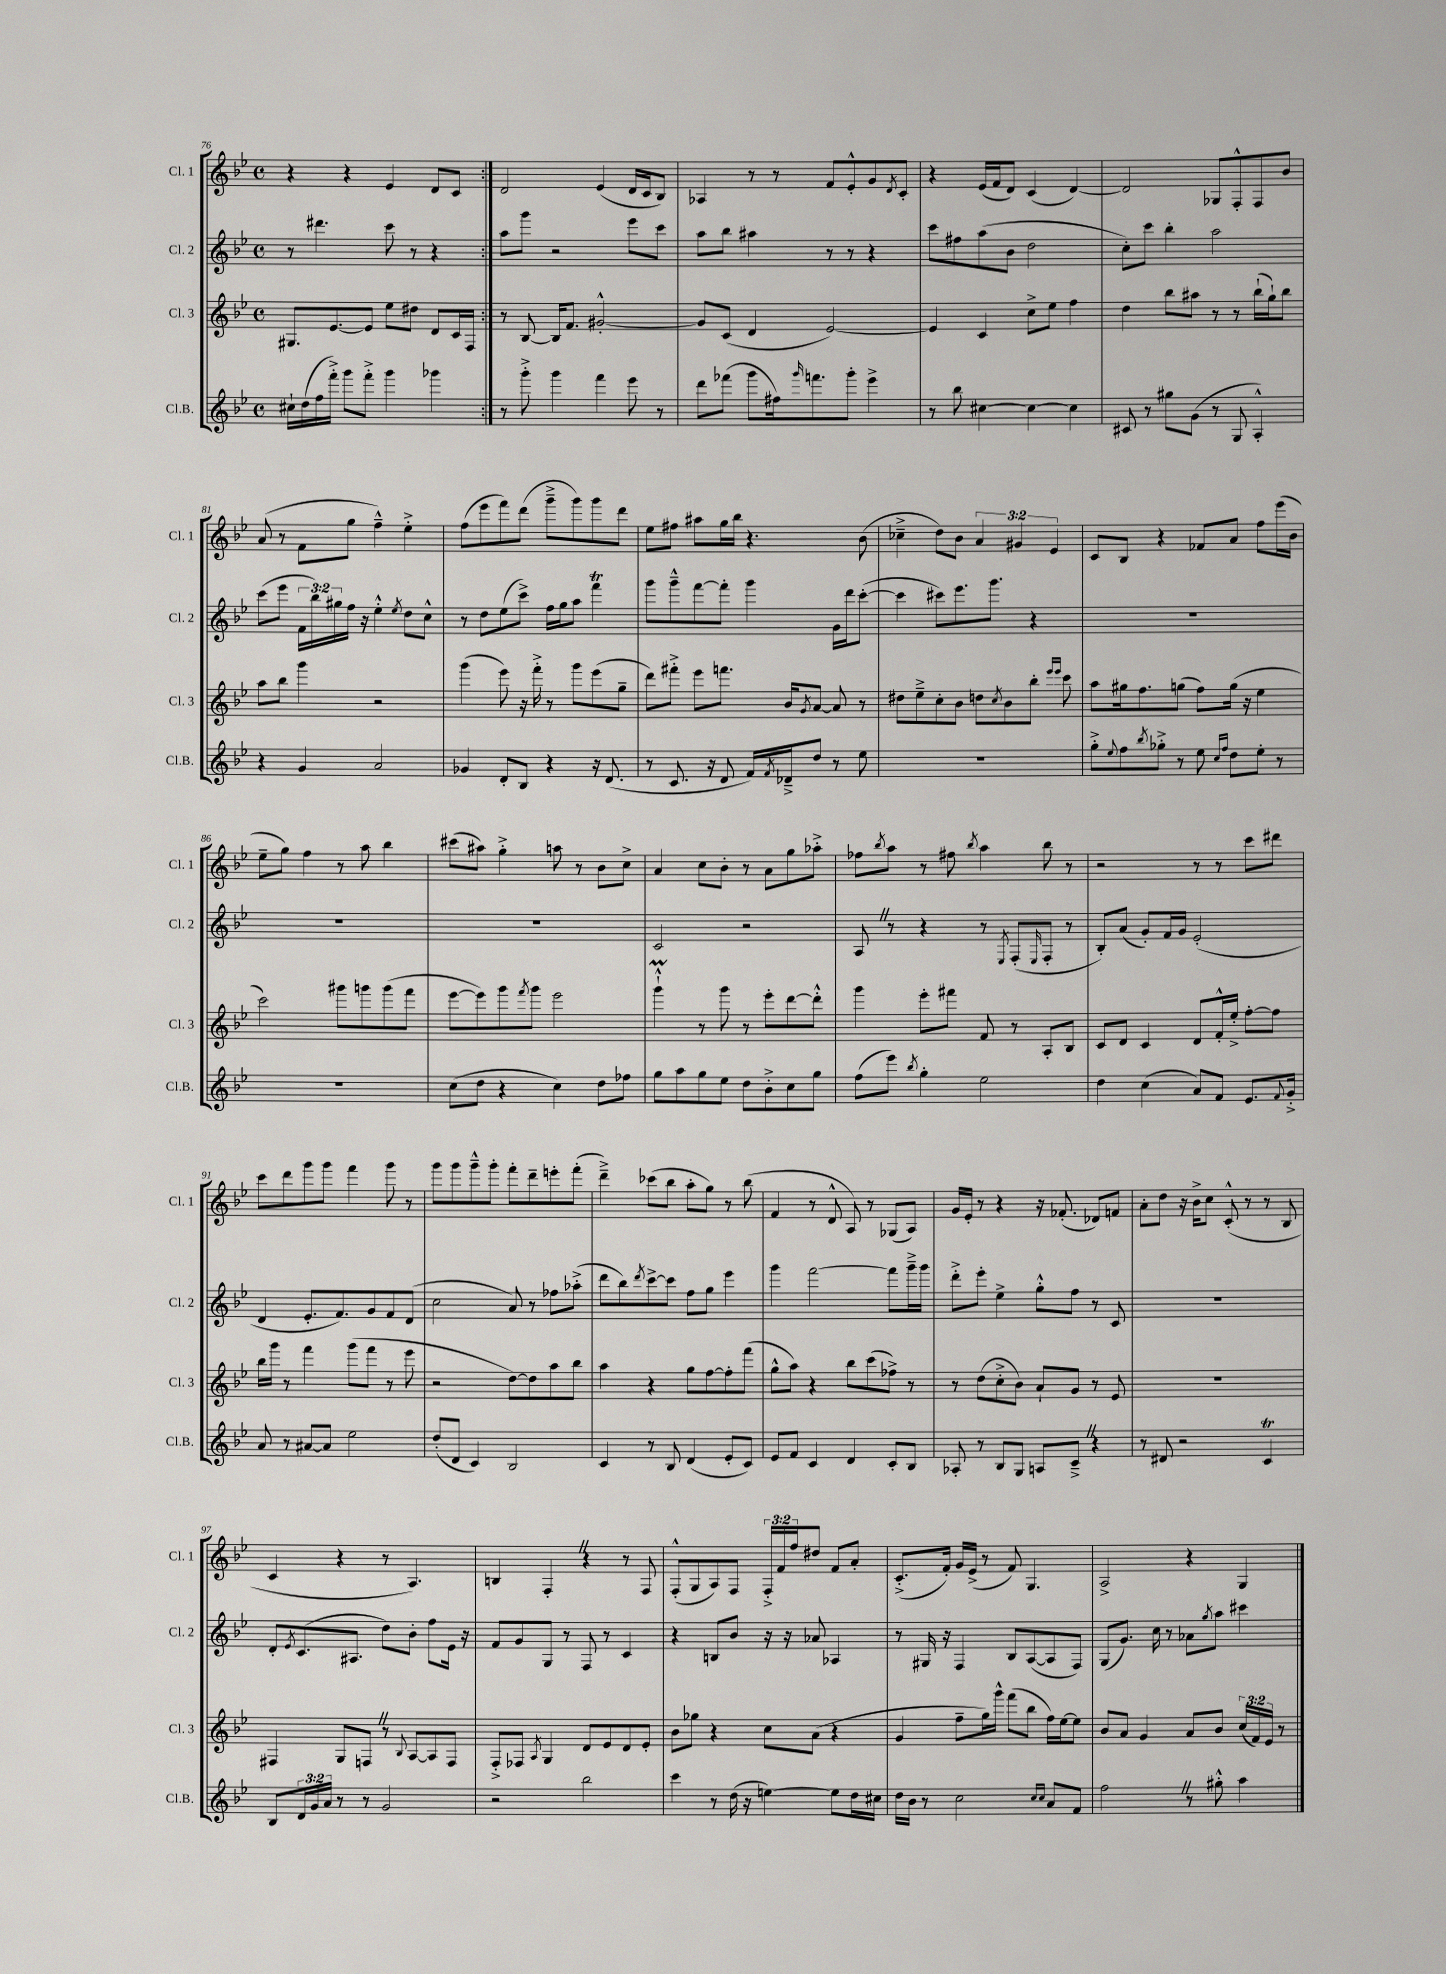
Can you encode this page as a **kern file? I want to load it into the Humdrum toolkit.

**kern	**kern	**kern	**kern
*part4	*part3	*part2	*part1
*staff4	*staff3	*staff2	*staff1
*I"Cl.B.	*I"Cl. 3	*I"Cl. 2	*I"Cl. 1
*I'Cl.B.	*I'Cl. 3	*I'Cl. 2	*I'Cl. 1
*clefG2	*clefG2	*clefG2	*clefG2
*k[b-e-]	*k[b-e-]	*k[b-e-]	*k[b-e-]
*M4/4	*M4/4	*M4/4	*M4/4
*met(c)	*met(c)	*met(c)	*met(c)
=76	=76	=76	=76
16cc#X`\LL	8.G#X/L	8r	4r
(16dd\	.	.	.
16ff\	.	4.ddd#X\	.
16fff'^\JJ)	[8.e-/	.	.
8ggg\L	.	.	4r
8fff'^\J	8e-/J]	.	.
4ggg\	8ee-\L	8ccc\	4e-/
.	8dd#X\J	8r	.
4ggg-X\	8d/L	4r	8d/L
.	16c/L	.	8c/J
.	16F/JJ	.	.
=77:|!	=77:|!	=77:|!	=77:|!
8r	8r	8aa\L	2d/
8ggg'^\	[8B-/	8ggg\J	.
4ggg\	16B-/KL]	2r	.
.	8.f/J	.	.
4fff\	[2g#X'^^/	.	(4e-/
8eee-\	.	8eee-\L	16d/LL
.	.	.	16c/J
8r	.	8ccc\J	8B-/J)
=78	=78	=78	=78
8ddd\L	8g#/L]	8aa\L	4A-X/
(8fff-X\J	(8c/J	8bb-\J	.
8ggg\L	4d/	4aa#X\	8r
16ff#X\k)	.	.	8r
16qqggg/	.	.	.
8.fffn\	.	.	.
.	[2e-/)	8r	8f/L
8ggg'\J	.	8r	8e-'^^/
4eee-^\	.	4r	8g/
.	.	.	8qd/
.	.	.	8c'/J
=79	=79	=79	=79
8r	4e-/]	8ccc\L	4r
8bb-\	.	8ff#X\	.
[4cc#X\	4c/	(8aa\	(16e-/LL
.	.	.	16f/J
.	.	8b-\J	8d/J)
4cc#\_	8cc^\L	2dd\	(4c/
.	8ee-\J	.	.
4cc#\]	4ff\	.	[4d/)
=80	=80	=80	=80
8c#X/	4dd\	8cc'\L)	2d/]
8r	.	8ccc\J	.
8gg#X\L	8bb-\L	4bb-'\	.
(8g\J	8aa#X\J	.	.
8r	8r	2aa\	8G-X/L
8G/	8r	.	8F'^^/
4A'^^/)	(16bb-`\LL	.	8F/
.	16gg`\J)	.	.
.	8bb-\J	.	8b-/J
!!LO:LB:g=z
=81	=81	=81	=81
4r	8aa\L	(8ccc\L	(8a/
.	8bb-\J	8eee-\J	8r
4g/	4ggg\	24f\LL	8f\L
.	.	24bb-\)	.
.	.	24gg#X\	.
.	.	16ff\JJ	8gg\J
.	.	16r	.
2a/	2r	4ee-'^^\	4ff~^^\)
.	.	8qee-/	.
.	.	8dd\L	4ee-'^\
.	.	8cc^^\J	.
=82	=82	=82	=82
4g-X/	(4ggg\	8r	(8ff\L
.	.	8dd\L	8eee-\
8d'/L	8eee-\)	(8ee-\	8fff\)
8B-/J	16r	8ccc^\J)	(8ddd\J
.	16fff'^\	.	.
4r	8r	16ff\LL	8ggg~^\L
.	.	16gg\J	.
.	8ggg\L	8aa\J	8ggg\)
16r	(8eee-\	4fffT\	8ggg\
(8.d/	.	.	.
.	8gg~\J	.	8ddd\J
=83	=83	=83	=83
8r	8ddd\L)	8ggg\L	8ee-\L
8.c/	8fff#X'^\J	8ggg~^^\	8ff#X\J
.	8eee-\L	[8fff\	8aa#X\L
16r	.	.	.
8d/	8.fffn\J	8fff'\J]	16gg\L
.	.	.	16bb-\JJ
16f/LL)	.	4ggg\	4.r
8qf/	.	.	.
16d-X~^/J	16b-/KL	.	.
.	8qg/	.	.
8dd/J	[8a/J	.	.
8r	8a/]	16g\LL	.
.	.	16ddd\J	.
8ee-\	8r	([8ccc'\J	(8b-\
=84	=84	=84	=84
1r	8dd#X\L	4ccc\]	4cc-X~^\
.	8ee-~^\	.	.
.	8cc'\	8ccc#X\L)	8dd\L)
.	8b-\J	8.eee-\	8b-\J
.	8ddn\L	.	6a/
.	.	8.ggg\J	.
.	8qcc/	.	.
.	8b-\	.	.
.	.	.	6g#X/
.	8bb-'\J	4r	.
.	.	.	6e-/
.	16qqeee-/LL	.	.
.	16qqeee-/JJ	.	.
.	8ccc\	.	.
=85	=85	=85	=85
8gg'^\L	8aa\L	1r	8c/L
8qqee-/	.	.	.
8ff\	16gg#X\k	.	8B-/J
.	8.ff\	.	.
8qbb-/	.	.	.
8gg-X'^\J	.	.	4r
8r	(8ggn\J	.	.
8ee-\	8ff\L)	.	8f-X/L
16qqcc/LL	.	.	.
16qqff/JJ	.	.	.
8dd\L	(16gg\Jk	.	8a/J
.	16r	.	.
8ee-'\J	4ee-\	.	8ff\L
8r	.	.	(16eee-\L
.	.	.	16b-\JJ
!!LO:LB:g=z
=86	=86	=86	=86
1r	2ccc\)	1r	8ee-~\L
.	.	.	8gg\J)
.	.	.	4ff\
.	8ggg#X\L	.	8r
.	8gggn\	.	8aa\
.	(8ggg\	.	4bb-\
.	8fff\J	.	.
=87	=87	=87	=87
(8cc\L	[8eee-\L	1r	(8ccc#X\L
8dd\J	8eee-\])	.	8aa#X\J)
4r	8ggg\	.	4gg'^\
.	8qfff/	.	.
.	8ggg\J	.	.
4cc\)	2eee-\	.	8aan\
.	.	.	8r
8dd\L	.	.	8b-\L
8ff-X\J	.	.	8cc^\J
=88	=88	=88	=88
8gg\L	4gggM`^^\	2c/	4a/
8aa\	.	.	.
8gg\	8r	.	8cc\L
8ee-\J	8ggg\	.	8b-'\J
8dd\L	8r	2r	8r
8b-'^\	8eee-'\L	.	8a\L
8cc\	[8ddd\	.	8gg\
8gg\J	8ddd'^^\J]	.	8aa-X'^\J
=89	=89	=89	=89
(8ff\L	4ggg\	8AZ/	8ff-X\L
.	.	.	8qbb-/
8eee-\J)	.	8r	8aa\J
8qbb-/	.	.	.
4gg'\	8eee-'\L	4r	8r
.	8fff#X\J	.	8ff#X\
.	.	.	8qbb-/
2ee-\	8f/	8r	4aa\
.	.	8qE-/	.
.	8r	(8F'/L	.
.	.	16qqE-/	.
.	8A'/L	8F'/J	8bb-\
.	8B-/J	8r	8r
=90	=90	=90	=90
4dd\	8c/L	8B-'/L)	2r
.	8d/J	(8a/J	.
(4cc\	4c/	8g'/L)	.
.	.	16f/L	.
.	.	16g/JJ	.
8a/L)	8d/L	(2e-'/	8r
8f/J	16f'^^/L	.	8r
.	16ee-'^/JJ	.	.
8.e-/L	[8ff'\L	.	8ccc\L
.	8ff\J]	.	8ddd#X\J
8qqf/	.	.	.
16g'^/Jk	.	.	.
!!LO:LB:g=z
=91	=91	=91	=91
8a/	16bb-\LL	4d/	8ccc\L
.	16ggg\JJ	.	.
8r	8r	.	8ddd\
[8a#X/L	4fff\	8.e-'/L	8ggg\
8a#/J]	.	.	8ggg\J
.	.	8.f/)	.
2ee-\	(8ggg\L	.	4fff\
.	8fff\J	8g/	.
.	8r	8f/	8ggg\
.	8eee-\	(8d/J	8r
=92	=92	=92	=92
(8dd'/L	2r	2cc\	8ggg\L
8d/J	.	.	8ggg\
4c/)	.	.	8ggg~^^\
.	.	.	8ggg'\J
2B-/	[8dd\L)	8a/)	8fff'\L
.	8dd\]	8r	8ddd~\
.	8aa\	8ff-X\L	8eeen'\
.	8bb-\J	(8aa-X'^\J	(8fff'\J
=93	=93	=93	=93
4c/	4aa\	8ddd\L	4ddd~^\)
.	.	8bb-\)	.
.	.	8qddd/	.
8r	4r	[8ccc^\	(8ccc-X\L
8B-/	.	8ccc\J]	8bb-\J
(4d/	8gg\L	8ff\L	8aa'\L
.	[8ff\	8gg\J	8gg\J)
8e-'/L	8ff'\]	4eee-\	8r
8c/J)	(8fff\J	.	(8bb-\
=94	=94	=94	=94
8e-/L	8gg^^\L	4ggg\	4f/
8f/J	8aa\J)	.	.
4c/	4r	[2fff\	8r
.	.	.	8d^^/
4d/	8bb-\L	.	8A/)
.	(8ccc\	.	8r
8c'/L	8ff-X^\J)	8fff\L]	(8G-X/L
8B-/J	8r	16ggg~^\L	8A/J)
.	.	16ggg\JJ	.
=95	=95	=95	=95
8A-X'/	8r	8ddd'^\L	16g/LL
.	.	.	16e-'/JJ
8r	(8dd\L	8eee-'\J	8r
8B-/L	8cc'^\	4ee-^\	4r
8G/J	8b-\J)	.	.
8An/L	8a`/L	8gg'^^\L	16r
.	.	.	(8.f-X'/
8c~^Z/J	8g/J	8ff\J	.
4r	8r	8r	8d-X/L)
.	8e-/	8c/	8fn/J
=96	=96	=96	=96
8r	1r	1r	8a'\L
8d#X/	.	.	8dd\J
2r	.	.	16r
.	.	.	16b-^\KL
.	.	.	8cc\J
.	.	.	(8c'^^/
.	.	.	8r
4cT/	.	.	8r
.	.	.	8B-/
!!LO:LB:g=z
=97	=97	=97	=97
8B-/L	4F#X/	8d'/L	4c/
.	.	8qe-/	.
24d/L	.	(8.c/	.
24g/	.	.	.
24a/JJ	.	.	.
8r	8G/L	.	4r
.	.	8.A#X/J	.
8r	8FnZ/J	.	.
2g/	8r	8dd\L)	8r
.	8qqB-/	.	.
.	[8A/L	8b-'\J	4.A/)
.	8A/]	8ff\L	.
.	8F/J	16e-\Jk	.
.	.	16r	.
=98	=98	=98	=98
2r	8F'^/L	8f/L	4Bn/
.	8F-X/J	8g/	.
.	8qA/	.	.
.	4G/	8G/J	4F'Z/
.	.	8r	.
2bb-\	8d/L	8F/	4r
.	8e-/	8r	.
.	8d/	4c/	8r
.	8e-'/J	.	8F/
=99	=99	=99	=99
4ccc\	8b-\L	4r	(8F'^^/L
.	8gg-X\J	.	8G/
8r	4r	8Bn/L	8A/)
(16dd\	.	8b-/J	8F/J
16r	.	.	.
[4een\)	8cc\L	16r	24F'^/LL
.	.	.	24f/
.	.	16r	.
.	.	.	24ff/J
.	(8a\J	8a-X/	8dd#X/J
8ee\L]	4r	4A-X/	8f/L
16dd\L	.	.	8a'/J
16cc#X\JJ	.	.	.
=100	=100	=100	=100
16dd\LL	4g/	8r	(8.c'^/L
16b-\JJ	.	.	.
8r	.	16G#X/	.
.	.	16r	16f'/Jk)
2cc\	8ff~\L	4F/	16g/LL
.	.	.	(16e-^/JJ
.	16gg\L)	.	8r
.	16ggg^^\JJ	.	.
.	(8fff\L	8B-/L	8f/)
.	8bb-\J	([8A/	4.G/
16qqcc/LL	.	.	.
16qqcc/JJ	.	.	.
8a/L	16ff\LL)	8A/]	.
.	[16ee-\J	.	.
8f/J	8ee-\J]	8F/J)	.
=101	=101	=101	=101
2ffZ\	8b-/L	(8G/L	2A^/
.	8a/J	8.g/J)	.
.	4g/	.	.
.	.	16cc\	.
.	.	8r	.
8r	8a/L	8a-X\L	4r
.	.	8qgg/	.
8gg#X'^^\	8b-/J	8aa\J	.
4aa\	(24cc/LL	4ccc#X\	4G/
.	24f/)	.	.
.	24e-/JJ	.	.
.	8r	.	.
==	==	==	==
*-	*-	*-	*-
